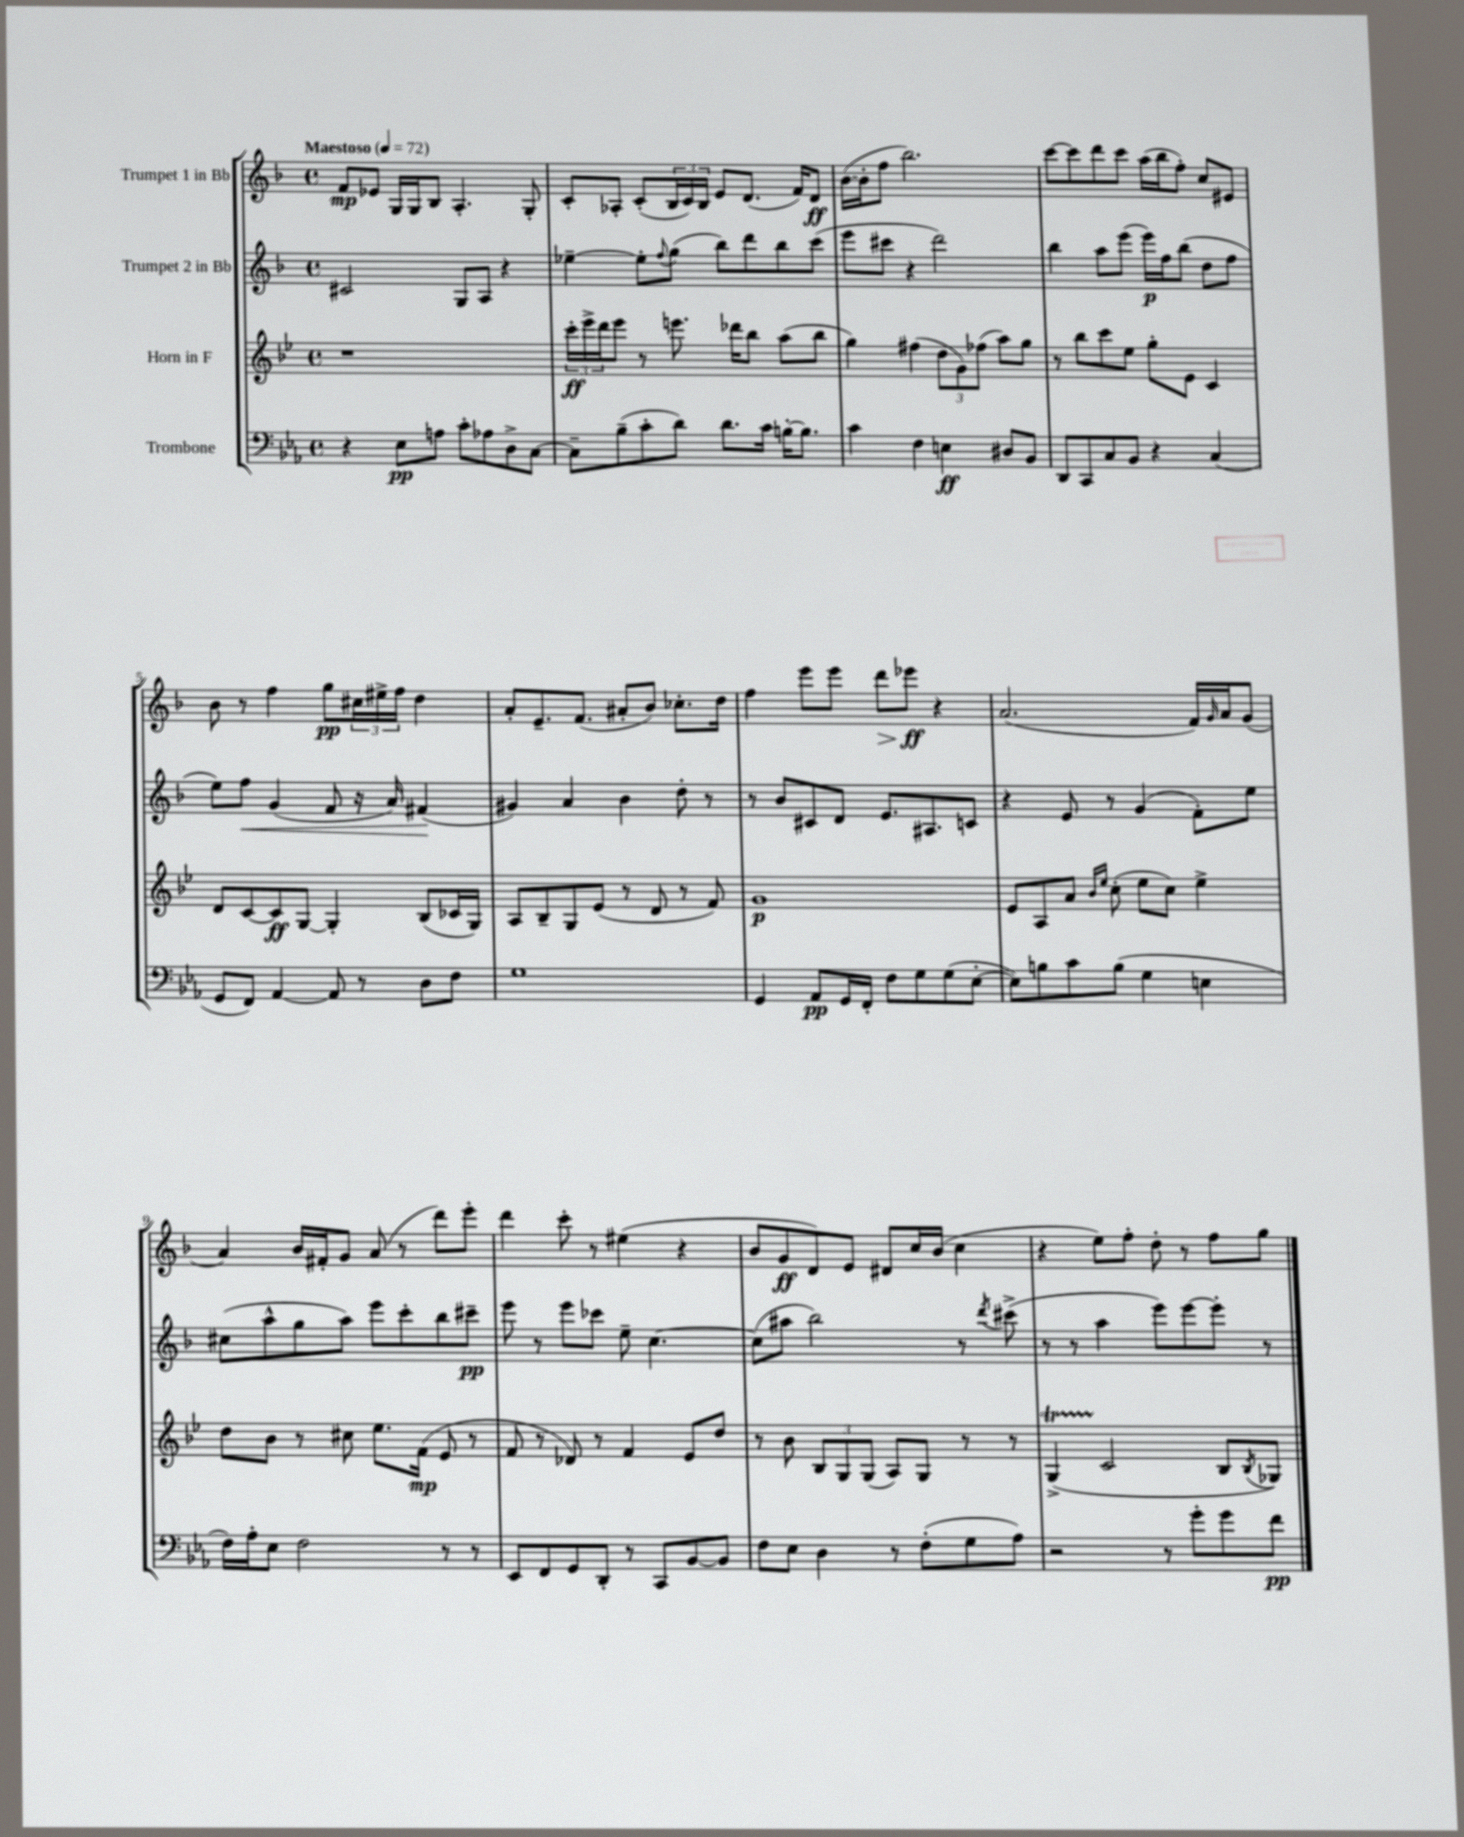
<<
\new StaffGroup <<
\new Staff = "s0" \with { instrumentName = "Trumpet 1 in Bb" } {
    \clef treble \key f \major \defaultTimeSignature \time 4/4 \tempo "Maestoso" 4 = 72
    f'8\mp ees'8 g16 g16 bes8 a4.-. g8-. |
    c'8-. aes8-. c'8-.( \tuplet 3/2 { bes16 c'16) bes16 } e'8 d'8.( f'16) d'8\ff |
    bes'16~( bes'16-. f''8 bes''2.) |
    c'''8~ c'''8 d'''8 c'''8 a''16( bes''16 f''8-.) c''8 eis'8 |
    bes'8 r8 f''4 g''8\pp \tuplet 3/2 { cis''16 eis''16-> f''16 } d''4 |
    a'8-. e'8.-- f'8.( ais'8-. bes'8) ces''8.-. d''16 |
    f''4 e'''8 e'''8 d'''8\> ees'''8\ff\! r4 |
    a'2.( f'16) \grace { g'16 } a'16 g'8( |
    a'4) bes'16 fis'16-. g'8 a'8( r8 d'''8) e'''8-. |
    d'''4 c'''8-. r8 eis''4( r4 |
    bes'8 g'8\ff d'8) e'8 dis'8 c''16 bes'16( c''4 |
    r4 e''8) f''8-. d''8-. r8 f''8 g''8 \bar "|." |
}
\new Staff = "s1" \with { instrumentName = "Trumpet 2 in Bb" } {
    \clef treble \key f \major \defaultTimeSignature \time 4/4
    cis'2 g8 a8 r4 |
    ees''4~-- ees''8-. \appoggiatura { f''8 } g''8( bes''8) d'''8 bes''8 c'''8( |
    e'''8 cis'''8 r4 d'''2) |
    bes''4 a''8 e'''8( e'''16\p) f''16 bes''8( d''8 f''8 |
    e''8) f''8\< g'4( f'8 r16 a'16) fis'4\!( |
    gis'4) a'4 bes'4 d''8-. r8 |
    r8 bes'8 cis'8 d'8 e'8. ais8. c'8 |
    r4 e'8 r8 g'4( f'8-.) e''8 |
    cis''8( a''8-^ g''8 a''8) e'''8 c'''8-. bes''8 cis'''8--\pp |
    e'''8 r8 e'''8 ces'''8 e''8-- c''4.~ |
    c''8( ais''8 bes''2) r8 \acciaccatura { d'''8 } cis'''8->( |
    r8 r8 a''4 e'''8) e'''8~ e'''8-. r8 \bar "|." |
}
\new Staff = "s2" \with { instrumentName = "Horn in F" } {
    \clef treble \key bes \major \defaultTimeSignature \time 4/4
    r1 |
    \tuplet 3/2 { c'''16-.\ff ees'''16-> d'''16 } ees'''8 r8 e'''8. des'''16 bes''8 a''8( bes''8 |
    g''4) fis''4( \tuplet 3/2 { d''8 g'8) fes''8( } a''8) g''8 |
    r8 bes''8 c'''8 ees''8 g''8-. ees'8 c'4 |
    d'8 c'8~ c'8\ff g8~ g4-. bes8( ces'16 g16) |
    a8 bes8-- g8 ees'8( r8 d'8 r8 f'8) |
    g'1\p |
    ees'8 a8 a'8 \grace { bes'16 ees''16 } c''8-.( ees''8 c''8) ees''4-> |
    d''8 bes'8 r8 cis''8 ees''8. f'16\mp( ees'8 r8 |
    f'8 r8 des'8) r8 f'4 ees'8 d''8 |
    r8 bes'8 \tuplet 3/2 { bes8 g8 g8( } a8) g8 r8 r8 |
    g4->\startTrillSpan( c'2\stopTrillSpan bes8 \acciaccatura { bes8 } ges8) \bar "|." |
}
\new Staff = "s3" \with { instrumentName = "Trombone" } {
    \clef bass \key ees \major \defaultTimeSignature \time 4/4
    r4 ees8\pp a8 c'8-. aes8 d8-> c8~ |
    c8-- bes8--( c'8-. d'8) d'8. c'16 b16~-. b8. |
    c'4 f4 e4\ff dis8 bes,8 |
    d,8 c,8 c8 bes,8 r4 c4( |
    g,8 f,8) aes,4~ aes,8 r8 d8 f8 |
    g1 |
    g,4 aes,8\pp g,16 f,16-. f8 g8 g8( ees8~-. |
    ees8) b8 c'8 b8( g4 e4 |
    f16) aes16-. ees8 f2 r8 r8 |
    ees,8 f,8 g,8 d,8-. r8 c,8 bes,8~ bes,8 |
    f8 ees8 d4 r8 f8-.( g8 aes8) |
    r2 r8 g'8-. g'8 f'8\pp \bar "|." |
}
>>
>>
